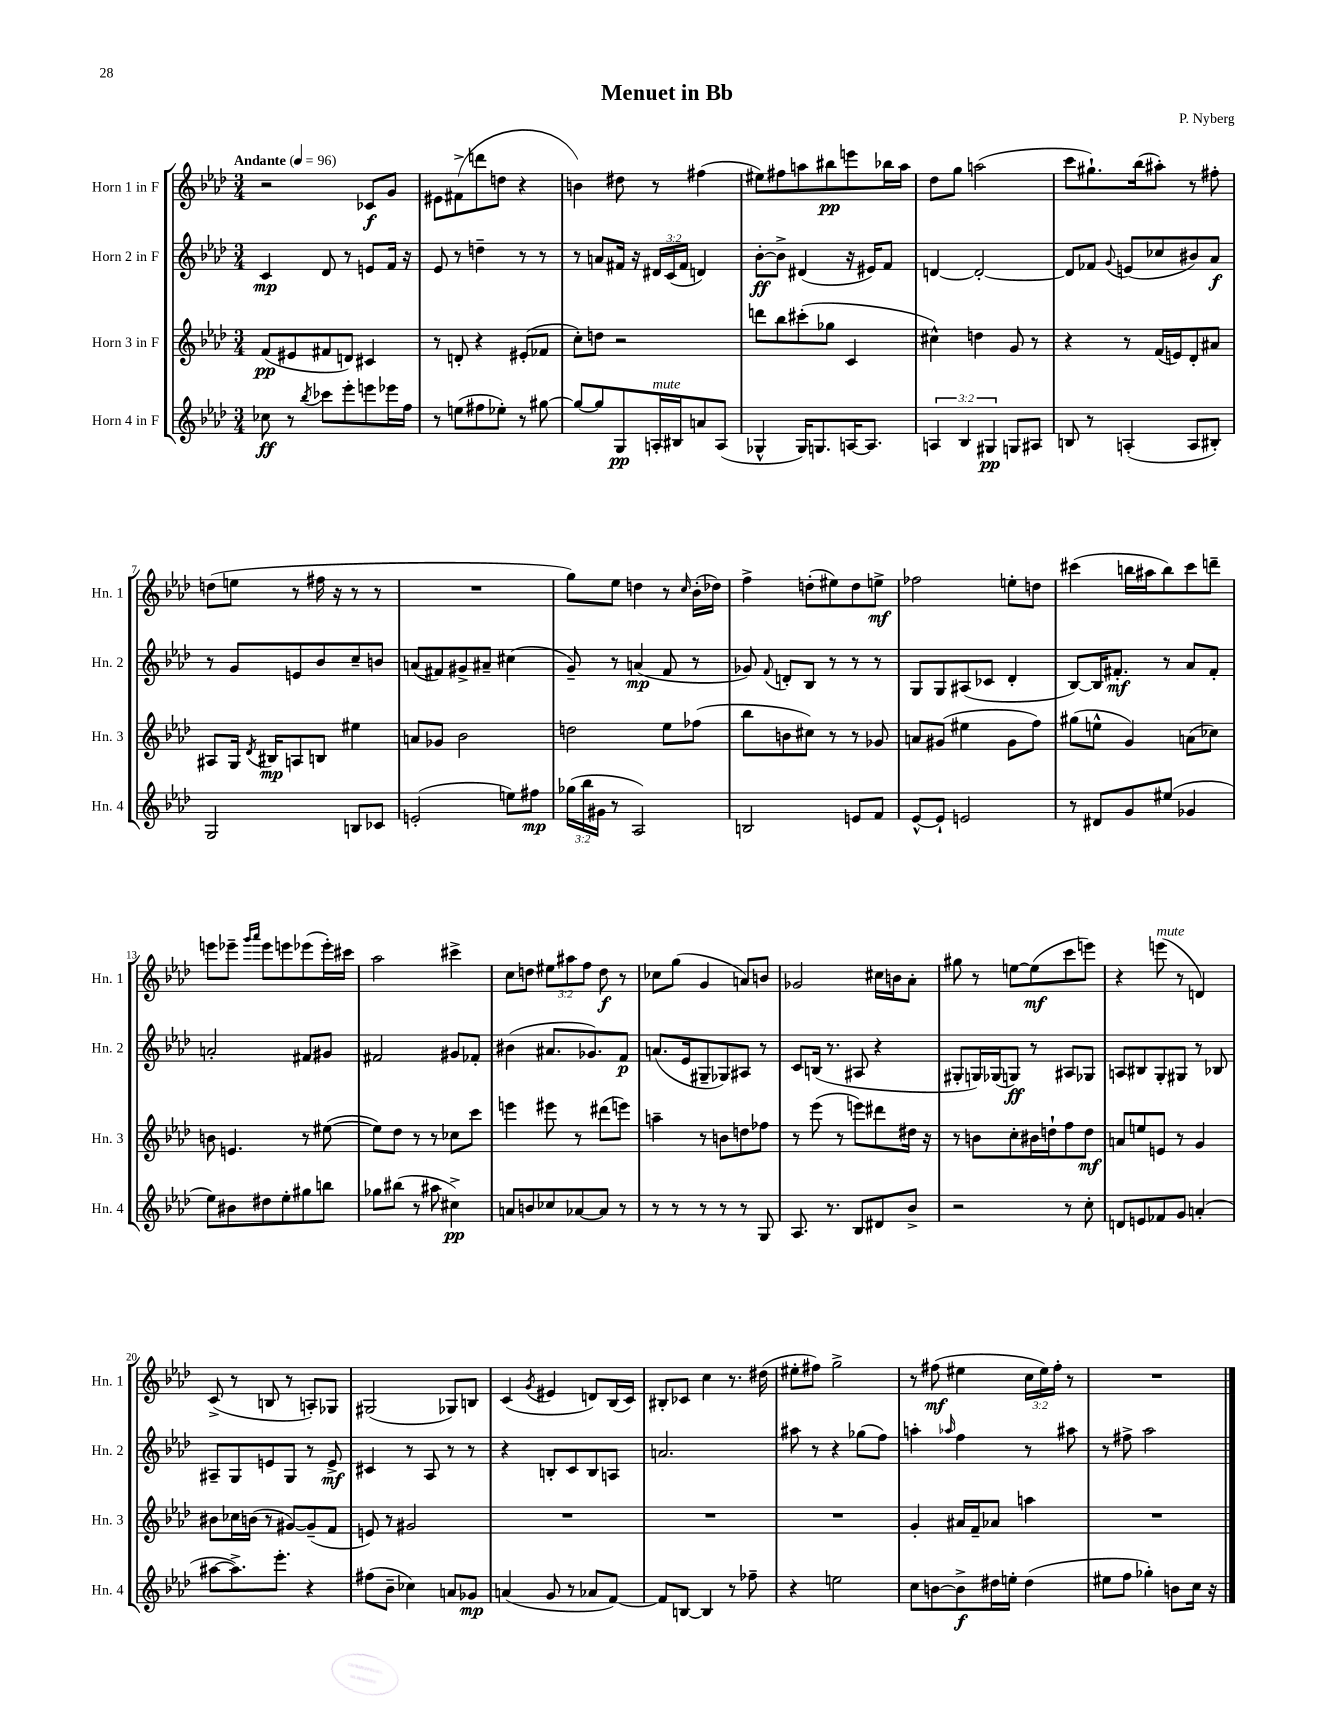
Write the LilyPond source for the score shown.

\header { title = "Menuet in Bb" composer = "P. Nyberg" }
<<
\new StaffGroup <<
\new Staff = "s0" \with { instrumentName = "Horn 1 in F" shortInstrumentName = "Hn. 1" } {
    \clef treble \key aes \major \numericTimeSignature \time 3/4 \override Staff.TupletNumber.text = #tuplet-number::calc-fraction-text \tempo "Andante" 4 = 96
    \autoBeamOff r2 ces'8[\f g'8] |
    eis'8[ fis'8->( d'''8 d''8] r4 |
    b'4) dis''8 r8 fis''4( |
    eis''8[) fis''8 a''8 bis''8\pp e'''8 bes''16 a''16] |
    des''8[ g''8] a''2( |
    c'''8[ gis''8.-!) bes''16( ais''8]-.) r8 fis''8-. |
    d''8[( e''8] r8 fis''16 r16 r8 r8 |
    R2. |
    g''8[) ees''8] d''4 r8 \grace { c''16 } bes'16[-.( des''16]) |
    f''4-> d''8[-.( eis''8) d''8 e''8]->\mf |
    fes''2 e''8[-. d''8] |
    cis'''4( b''16[ ais''16 b''8) cis'''8 d'''8]-- |
    e'''8[ ees'''8]-- \grace { g'''16[ aes'''16] } ees'''8[ e'''8 ees'''8( ees'''16-.) cis'''16] |
    aes''2 cis'''4-> |
    c''8[ d''8] \tuplet 3/2 { eis''8[ ais''8 f''8] } d''8\f r8 |
    ces''8[ g''8]( g'4 a'8[) b'8] |
    ges'2 cis''16[ b'16 aes'8]-. |
    gis''8 r8 e''8[~ e''8\mf( c'''8 e'''8]) |
    r4 e'''8^\markup { \italic "mute" }( r8 d'4) |
    c'8->( r8 b8 r8 a8[-.) ges8] |
    gis2( ges8[) b8] |
    c'4( \acciaccatura { g'8 } eis'4 d'8[) bes16( c'16]) |
    bis8[-. ces'8] c''4 r8. dis''16( |
    eis''8[-. fis''8]) g''2-> |
    r8 fis''8\mf( eis''4 \tuplet 3/2 { c''16[ eis''16) fis''16]-. } r8 |
    R2. \bar "|." |
}
\new Staff = "s1" \with { instrumentName = "Horn 2 in F" shortInstrumentName = "Hn. 2" } {
    \clef treble \key aes \major \numericTimeSignature \time 3/4 \override Staff.TupletNumber.text = #tuplet-number::calc-fraction-text
    \autoBeamOff c'4\mp des'8 r8 e'8[ f'16] r16 |
    ees'8 r8 d''4-- r8 r8 |
    r8 a'8[ fis'16] r16 \tuplet 3/2 { dis'16[ c'16( fis'16] } d'4) |
    bes'8[~-.\ff bes'8]-> dis'4( r16 eis'16[) f'8] |
    d'4~ d'2~-. |
    d'8[ fes'8] \appoggiatura { g'8 } e'8[( ces''8 bis'8) aes'8]\f |
    r8 g'8[ e'8 bes'8 c''8-- b'8] |
    a'8[( fis'8) gis'8-> ais'8]-- cis''4( |
    g'8--) r8 a'4\mp( f'8 r8 |
    ges'8) \appoggiatura { f'8 } d'8[-. bes8] r8 r8 r8 |
    g8[ g8 ais8( ces'8] des'4-. |
    bes8[~) bes16 fis'8.]-.\mf r8 aes'8[ fis'8]-. |
    a'2-. fis'8[ gis'8] |
    fis'2 gis'8[ fes'8]-. |
    bis'4( ais'8.[ ges'8.) f'8]\p |
    a'8.[( ees'16 gis8-- ges8) ais8] r8 |
    c'8[ b16]( r8. ais8 r4 |
    gis8[-. g16) ges16( g8]\ff) r8 ais8[ ges8] |
    a8[ bis8 g8-. gis8] r8 bes8 |
    ais8[-- g8 e'8 g8] r8 e'8->\mf |
    cis'4 r8 aes8 r8 r8 |
    r4 b8[-. c'8 b8 a8] |
    a'2. |
    ais''8 r8 r4 ges''8[( f''8]) |
    a''4-. \grace { aes''16 } f''4 r8 ais''8 |
    r8 fis''8-> aes''2 \bar "|." |
}
\new Staff = "s2" \with { instrumentName = "Horn 3 in F" shortInstrumentName = "Hn. 3" } {
    \clef treble \key aes \major \numericTimeSignature \time 3/4
    \autoBeamOff f'8[\pp( eis'8 fis'8 d'8]) cis'4 |
    r8 d'8-. r4 eis'8[-.( fes'8] |
    c''8[-.) d''8] r2 |
    d'''8[ bes''8 cis'''8-.( ges''8] c'4 |
    cis''4-^) d''4 g'8 r8 |
    r4 r8 f'16[( e'16) des'8-. ais'8] |
    ais8[ g16] \acciaccatura { des'8 } bis16[\mp a8 b8] eis''4 |
    a'8[ ges'8] bes'2 |
    d''2 ees''8[ fes''8]( |
    bes''8[ b'8 cis''8]) r8 r8 ges'8 |
    a'8[ gis'8]( eis''4 gis'8[ f''8]) |
    gis''8[( e''8]-^ g'4) a'8[( ces''8]) |
    b'8 e'4. r8 eis''8~( |
    eis''8[) des''8] r8 r8 ces''8[ c'''8] |
    e'''4 eis'''8 r8 dis'''8[( e'''8]) |
    a''4-- r8 b'8[ d''8 fes''8] |
    r8 ees'''8( r8 e'''8[) dis'''8 dis''16] r16 |
    r8 b'8[ c''8-. bis'16 d''16-! f''8 d''8]\mf |
    a'8[ e''8 e'8] r8 g'4 |
    bis'8[ ces''16 b'16]( r8 gis'8[~) gis'8--( f'8] |
    e'8) r8 gis'2 |
    R2. |
    R2. |
    R2. |
    g'4-. ais'16[ f'16-- aes'8] a''4 |
    R2. \bar "|." |
}
\new Staff = "s3" \with { instrumentName = "Horn 4 in F" shortInstrumentName = "Hn. 4" } {
    \clef treble \key aes \major \numericTimeSignature \time 3/4 \override Staff.TupletNumber.text = #tuplet-number::calc-fraction-text
    \autoBeamOff ces''8\ff r8 \acciaccatura { bes''8 } ces'''8[ ees'''8-. e'''8 ees'''16 f''16] |
    r8 e''8[( fis''8 ees''8]-.) r8 gis''8~ |
    gis''8[~ gis''8 g8\pp a16-.^\markup { \italic "mute" } bis16 a'8 a8]( |
    ges4-^ ges16[) g8. a16~ a8.] |
    \tuplet 3/2 { a4 bes4 gis4\pp } g8[ ais8] |
    b8 r8 a4-.( a8[ bis8]-.) |
    g2 b8[ ces'8] |
    e'2-.( e''8[) fis''8]\mp |
    \tuplet 3/2 { ges''16[( bes''16 gis'16] } r8 aes2) |
    b2 e'8[ f'8] |
    ees'8[~-^ ees'8]-! e'2 |
    r8 dis'8[ g'8 eis''8]( ges'4 |
    ees''8[) bis'8 dis''8 ees''8-. gis''8 b''8] |
    ges''8[ bis''8]( r8 ais''8 cis''4->\pp) |
    a'8[ b'8 ces''8 aes'8~ aes'8] r8 |
    r8 r8 r8 r8 r8 g8 |
    aes8. r8. bes8[ dis'8 bes'8]-> |
    r2 r8 c''8-. |
    d'8[ e'8 fes'8 g'8] a'4-.( |
    ais''8[~ ais''8.->) ees'''8.]-. r4 |
    fis''8[( bes'8]-- ces''4) a'8[ ges'8]\mp |
    a'4( g'8 r8 aes'8[ f'8]~) |
    f'8[ b8]~ b4 r8 fes''8-- |
    r4 e''2 |
    c''8[ b'8~ b'8->\f dis''16 e''16]-. dis''4( |
    eis''8[ f''8] ges''4-.) b'8[ c''16] r16 \bar "|." |
}
>>
>>
